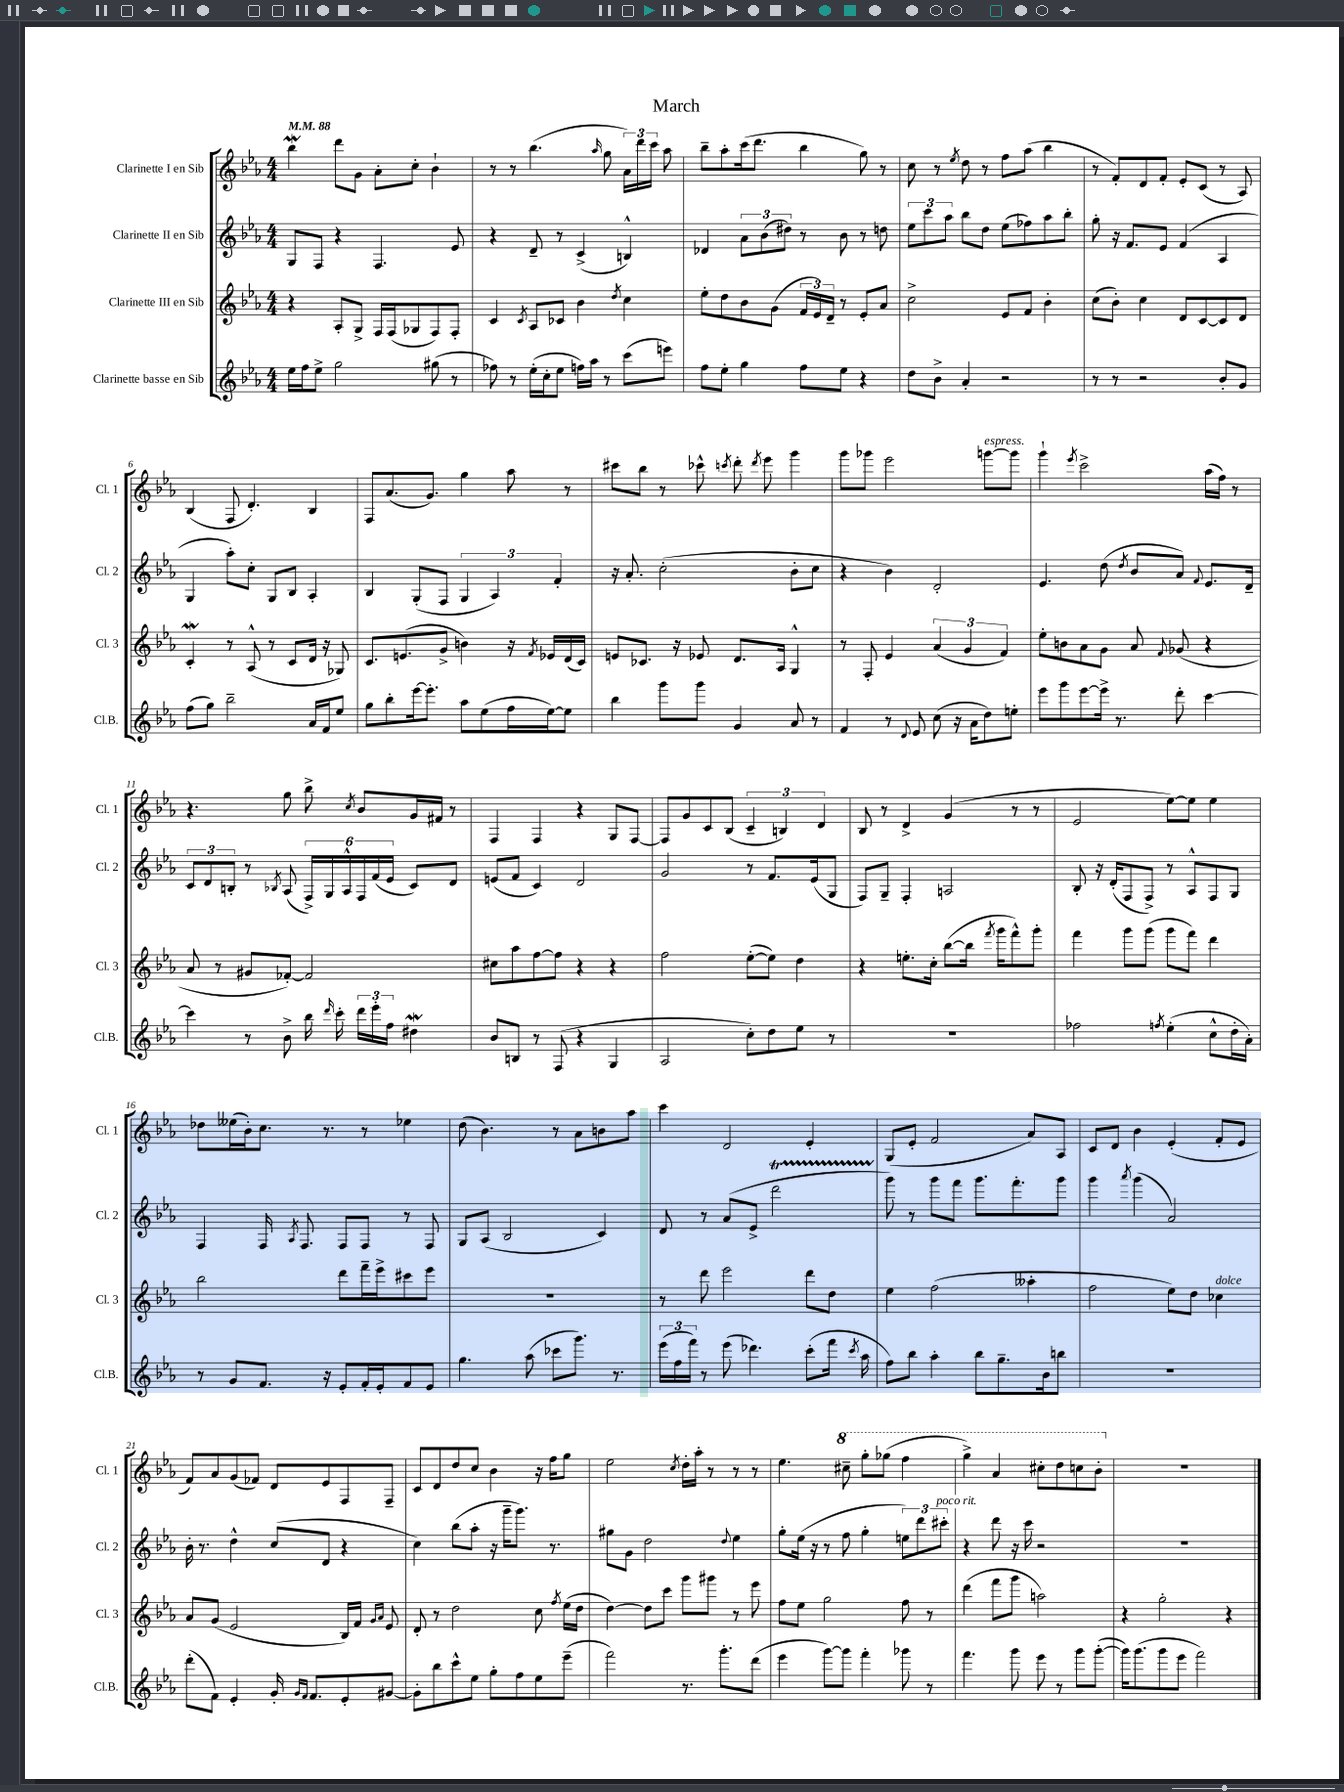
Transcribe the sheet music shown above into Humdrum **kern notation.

**kern	**kern	**kern	**kern
*staff4	*staff3	*staff2	*staff1
*clefG2	*clefG2	*clefG2	*clefG2
*k[b-e-a-]	*k[b-e-a-]	*k[b-e-a-]	*k[b-e-a-]
*M4/4	*M4/4	*M4/4	*M4/4
*MM88	*MM88	*MM88	*MM88
16ee-\LL	4r	8G/L	4bb-\
16ff\J	.	.	.
8ee-^\J	.	8F/J	.
2gg\	8A-'/L	4r	8ddd\L
.	8G^/J	.	8g\J
.	16F/LL	4.F/	8a-'\L
.	(16F/J	.	.
.	8G-/	.	8cc'\J
(8gg#\	8F/)	.	4b-`\
8r	8F'/J	8e-/	.
=	=	=	=
8ff-\)	4c/	4r	8r
8r	.	.	8r
.	8qc/	.	.
(16ee-'\LL	8A-/L	8d~/	(4.bb-\
16cc'\J	.	.	.
8ee-\J	8c-/J	8r	.
16ff\LL)	4b-\	(4c^/	.
16aa-\JJ	.	.	.
.	.	.	16qqaa-/
8r	.	.	8gg\
.	8qdd/	.	.
(8ccc\L	4cc\	4B^^/)	24a-\LL)
.	.	.	24ddd\
.	.	.	24ccc\JJ
8eee\J)	.	.	8aa-\
=	=	=	=
8ff\L	8ee-'\L	4d-/	8bb-~\L
8ee-'\J	8dd\	.	8aa-'\
4gg\	8b-\	12a-\L	(16ccc\k
.	.	.	8.ddd\J
.	.	(12b-\	.
.	(8g\J	.	.
.	.	12dd#\J)	.
8ff\L	24f/LL	8r	4bb-\
.	24e-/)	.	.
.	24d~/JJ	.	.
8ee-\J	8r	8b-\	.
4r	8e-'/L	8r	8gg\)
.	8a-/J	8dd\	8r
=	=	=	=
8dd\L	2cc^\	12ee-\L	8cc\
.	.	12ccc\	.
8b-^\J	.	.	8r
.	.	12aa-\J	.
.	.	.	8qee-/
4a-'/	.	8bb-\L	8dd\
.	.	8dd\J	8r
2r	8e-/L	(8ee-\L	8ff\L
.	8f/J	8ff-\)	(8aa-\J
.	4b-'\	8aa-\	4bb-\
.	.	8bb-'\J	.
=	=	=	=
8r	(8cc\L	8gg'\	8r
8r	8b-'\J)	16r	8f'/L)
.	.	8.f/L	.
2r	4cc\	.	8d/
.	.	8e-/J	8f'/J
.	8d/L	(4f/	8e-'/L
.	[8c/	.	(8c/J
8b-'/L	8c/]	4A-/	8r
8g/J	8d/J	.	8A-/)
=	=	=	=
(8ff\L	4c'/	4G/	(4B-/
8gg\J)	.	.	.
2bb-~\	8r	8aa-'\L)	8F/
.	(8A-^^/	8cc'\J	4.d'/)
.	8r	8G/L	.
.	8c/L	8B-/J	.
16a-/LL	16d/Jk	4A-'/	4B-/
16f/J	16r	.	.
8ee-/J	8G-/)	.	.
=	=	=	=
8gg\L	8.c/L	4B-/	8F/L
8bb-'\	.	.	(8.a-/
.	(8.e/	.	.
[16eee-\k	.	(8G'/L	.
8.eee-'\]J	.	.	8.g/J)
.	8g^/J	8F/J	.
8aa-\L	4b\)	6G/	4gg\
(8ee-\	.	.	.
.	.	6A-/)	.
16ff\L	16r	.	8aa-\
.	8qf/	.	.
[16ee-\J)	16e-/LL	.	.
.	.	6f'/	.
8ee-\]J	(16d/	.	8r
.	16c/JJ)	.	.
=	=	=	=
4bb-\	8e/L	16r	8ccc#\L
.	.	8.a-'/	.
.	8.c-/J	.	8bb-\J
8ggg\L	.	(2cc'\	8r
.	16r	.	.
8ggg\J	8e-/	.	8ccc-^^\
.	.	.	8qccc/
4g/	8.d/L	.	8ddd'\
.	.	.	8qddd/
.	.	.	8eee-\
.	16A-/Jk	.	.
8a-/	4G^^/	8b-'\L	4ggg\
8r	.	8cc\J	.
=	=	=	=
4f/	8r	4r	8ggg\L
.	8F'/	.	8ggg-\J
8r	4e-/	4b-\)	2eee-\
8qqd/	.	.	.
8e-/	.	.	.
(8cc\	(6a-/	2d'/	.
16r	.	.	.
.	6g/	.	.
16a-\LK	.	.	.
8dd\)	.	.	[8ggg\L
.	6f/)	.	.
8ee'\J	.	.	8ggg\]J
=	=	=	=
8eee-\L	8ee-'\L	4.e-/	4ggg`\
8ggg\	8b\	.	.
.	.	.	8qeee-/
[8eee-\	8a-\	.	2ccc^\
16eee-^\]Jk	8g\J	(8dd\	.
8.r	.	.	.
.	.	8qdd/	.
.	8a-/	8b-/L	.
.	8qqf/	.	.
8ddd'\	(8g-/	8a-/J)	.
.	.	8qqf/	.
[4ccc\	4r	8.e-/L	(16aa-\LL
.	.	.	16ff\JJ)
.	.	.	8r
.	.	16d~/Jk	.
=	=	=	=
4ccc\]	8a-/	12c/L	4.r
.	.	12d/	.
.	8r	.	.
.	.	12B'/J	.
8r	8g#/L	8r	.
.	.	8qB-/	.
8b-^\	[8f-'/J)	(8A-/	8gg\
16bb-\	2f-/]	24F^/LL)	8bb-^\
.	.	24G/	.
16qqddd/	.	.	.
16ccc'\	.	.	.
.	.	24A-^^/	.
.	.	.	8qcc/
24ddd\LL	.	24F/	8b-/L
24eee-'\	.	(24f/	.
24ff\JJ	.	24e-/JJ	.
4dd#\	.	8c/L)	16g/L
.	.	.	16f#/JJ
.	.	8d/J	8r
=	=	=	=
8b-/L	8cc#\L	(8e/L	4F/
8B/J	8aa-\	8f/J	.
8r	[8ff\	4c/)	4F/
(8F/	8ff\]J	.	.
4r	4r	2d/	4r
4G/	4r	.	8G/L
.	.	.	[8F/J
=	=	=	=
2A-/	2ff\	2g/	8F/]L
.	.	.	8g/
.	.	.	8c/
.	.	.	(8B-/J
8cc'\L)	([8ee-'\L	8r	6c~/
8dd\	8ee-\]J)	8.f/L	.
.	.	.	6B/)
8ee-\J	4dd\	.	.
.	.	(16e-/k	.
.	.	.	6d/
8r	.	8G/J	.
=	=	=	=
1r	4r	8F/L)	8B-/
.	.	8G~/J	8r
.	8.ee'\L	4F'/	4d^/
.	16cc'\Jk	.	.
.	([8bb-\L	2A/	(4g/
.	16bb-\]Jk	.	.
.	8qfff/	.	.
.	16ggg\LK	.	.
.	8fff^^\)	.	8r
.	8ggg'\J	.	8r
=	=	=	=
2ff-\	4fff\	8B-'/	2e-/
.	.	16r	.
.	.	(16d'/LK	.
.	8ggg\L	8F/	.
.	(8ggg\J	8F^/J)	.
8qff/	.	.	.
(4ee-'\	8ggg\L	8r	[8ee-\L)
.	8fff\J)	8A-^^/L	8ee-\]J
8cc^^\L	4ddd\	8F/	4ee-\
16dd'\L	.	8G/J	.
16a-'\JJ)	.	.	.
=	=	=	=
8r	2bb-\	4F/	8dd-\L
8g/L	.	.	(16ee--\L
.	.	.	16b-'\J)
8.f/J	.	16F/	8.cc\J
.	.	8qA-/	.
.	.	8.F/	.
16r	.	.	8.r
8e-'/L	8ddd\L	8F/L	.
16f'/L	16fff~\L	8F/J	8r
16e-'/J	16eee-^\J	.	.
8f/	8ccc#\	8r	4ee-\
8e-/J	8eee-\J	8F/	.
=	=	=	=
4.gg\	1r	8G/L	(8dd\
.	.	(8A-/J	4.b-\)
.	.	2B-/	.
(8aa-\	.	.	.
8ccc-\L	.	.	8r
8.ggg\J)	.	.	8a-\L
.	.	4c/)	8b\
8.r	.	.	.
.	.	.	8aa-\J
=	=	=	=
(24eee-\LL	8r	8d/	4ccc\
24ff\	.	.	.
24fff\JJ)	.	.	.
8r	8ddd\	8r	.
(8eee-\	2eee-\	(8a-/L	2d/
4.ddd-\)	.	8e-^/J	.
.	.	2ddd\	.
(8ccc'\L	8ddd\L	.	4e-'/
16fff\Jk	8dd\J	.	.
8qccc/	.	.	.
16aa-\	.	.	.
=	=	=	=
8ff\L)	4ee-\	8ggg\)	(8G/L
8bb-\J	.	8r	8e-'/J
4aa-'\	(2ff\	8ggg\L	2f/
.	.	8fff\J	.
8bb-\L	.	8.ggg\L	.
8.gg~\	.	.	.
.	.	8.fff'\	.
.	4aa--'\	.	8a-/L)
16b-\k	.	.	.
8bb\J	.	8ggg\J	8A-/J
=	=	=	=
1r	2ff\	4ggg\	8c/L
.	.	.	8d/J
.	.	8qaaa-/	.
.	.	(4ggg\	4b-\
.	8ee-\L)	2a-/)	(4e-'/
.	8dd\J	.	.
.	4cc-\	.	8f'/L
.	.	.	8e-/J
=	=	=	=
(8ddd'\L	8a-/L	16b-'\	8f/L)
.	.	8.r	.
8f\J)	(8g/J	.	8a-/
4e-'/	2e-/	4dd^^\	(8g/
.	.	.	8f-/J)
16g'/	.	(8cc/L	8d/L
16qqg/LL	.	.	.
16qqf/JJ	.	.	.
8.f/L	.	.	.
.	.	8d/J	8e-/
8e-'/	16B-/LL)	4r	8F/
.	16f/JJ	.	.
.	16qqg/LL	.	.
.	16qqa-/JJ	.	.
[8g#/J	8e-/	.	8F~/J
=	=	=	=
8g#'\]L	8d'/	4cc\)	8c/L
8bb-\	8r	.	8d/
8ccc^^\	2dd\	(8bb-\L	8dd/
8ee-\J	.	8aa-'\J	8cc/J
8gg'\L	.	16r	4b-\
.	.	16ggg~\LK	.
8ff\	.	8.ggg\J)	.
8ee-\	8cc\	.	16r
.	.	8.r	16ff\LK
.	8qff/	.	.
(8eee-~\J	(16ee-\LL	.	8gg\J
.	16dd\JJ	.	.
=	=	=	=
2fff\)	[4dd\)	8gg#\L	2ee-\
.	.	8g\J	.
.	8dd\]L	2dd\	.
.	8ccc\J	.	.
.	.	.	8qcc/
8.r	8ggg\L	.	16dd'\LL
.	.	.	16aa-'\JJ
.	8ggg#\J	.	8r
8.ggg'\L	.	.	.
.	.	8qqdd/	.
.	8r	4ee-\	8r
(8ddd\J	8eee-\	.	8r
=	=	=	=
4eee-\	8ff\L	8gg'\L	4.ee-\
.	8ee-\J	(16ee-\Jk	.
.	.	16r	.
[8ggg\L)	2gg\	8r	.
8ggg\]J	.	8ff\	8ccc#~\
4fff'\	.	4gg'\	8ggg'\L
.	.	.	(8ggg-\J
8ggg-\	8ff\	12ee\L)	4fff\
.	.	12ddd\	.
8r	8r	.	.
.	.	12ccc#'\J	.
=	=	=	=
4.fff\	(4ddd\	4r	4ggg^\)
.	8fff\L	8ddd\	4aa-/
8ggg\	8ggg\J	16r	.
.	.	16ccc\	.
8eee-\	2aa\)	2r	8ccc#'\L
8r	.	.	8ddd\
8ggg\L	.	.	8ccc\
([8ggg'\J	.	.	8bb-'\J
=	=	=	=
16ggg\]LK)	4r	1r	1r
(8.ggg\	.	.	.
8ggg\	2gg'\	.	.
8eee-\J	.	.	.
2fff\)	.	.	.
.	4r	.	.
==	==	==	==
*-	*-	*-	*-
